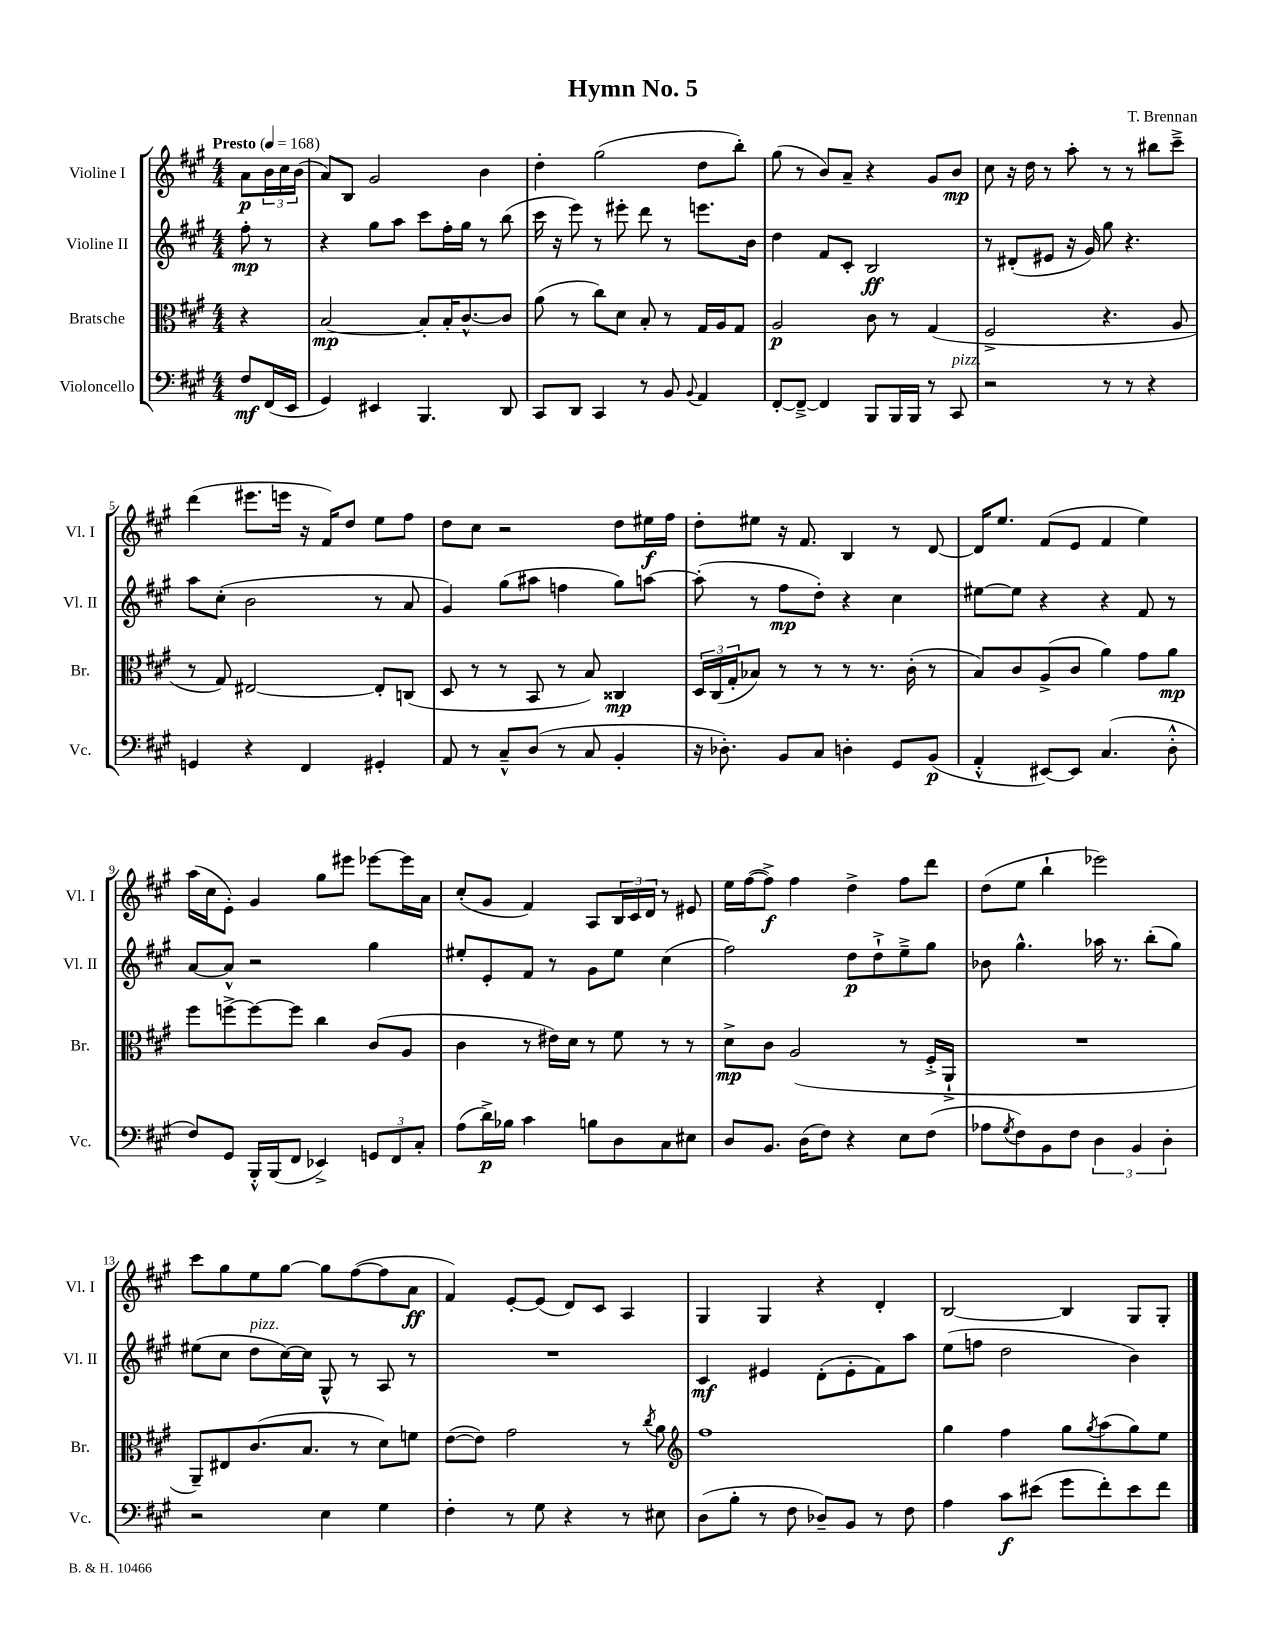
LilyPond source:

\header { title = "Hymn No. 5" composer = "T. Brennan" }
<<
\new StaffGroup <<
\new Staff = "s0" \with { instrumentName = "Violine I" shortInstrumentName = "Vl. I" } {
    \clef treble \key a \major \numericTimeSignature \time 4/4 \partial 4 \tempo "Presto" 4 = 168
    a'8\p \tuplet 3/2 { b'16 cis''16 b'16( } |
    a'8) b8 gis'2 b'4 |
    d''4-. gis''2( d''8 b''8-.) |
    gis''8( r8 b'8) a'8-- r4 gis'8 b'8\mp |
    cis''8 r16 d''16 r8 a''8-. r8 r8 bis''8 cis'''8---> |
    d'''4( eis'''8. e'''16 r16 fis'16) d''8 e''8 fis''8 |
    d''8 cis''8 r2 d''8 eis''16\f fis''16 |
    d''8-. eis''8 r16 fis'8. b4 r8 d'8~ |
    d'16 e''8. fis'8( e'8 fis'4 e''4) |
    a''16( cis''16 e'8-.) gis'4 gis''8 eis'''8 ees'''8~ ees'''16 a'16 |
    cis''8-.( gis'8 fis'4) a8 \tuplet 3/2 { b16 cis'16 d'16 } r8 eis'8 |
    e''16 fis''16~( fis''8->\f) fis''4 d''4-> fis''8 d'''8 |
    d''8( e''8 b''4-! ees'''2) |
    cis'''8 gis''8 e''8 gis''8~ gis''8 fis''8~( fis''8 a'8\ff |
    fis'4) e'8~-. e'8( d'8) cis'8 a4 |
    gis4 gis4 r4 d'4-. |
    b2~ b4 gis8 gis8-. \bar "|." |
}
\new Staff = "s1" \with { instrumentName = "Violine II" shortInstrumentName = "Vl. II" } {
    \clef treble \key a \major \numericTimeSignature \time 4/4 \partial 4
    fis''8-.\mp r8 |
    r4 gis''8 a''8 cis'''8 fis''16-. gis''16 r8 b''8( |
    cis'''16 r16 e'''8) r8 eis'''8-. d'''8 r8 e'''8. b'16 |
    d''4 fis'8 cis'8-. b2\ff |
    r8 dis'8-.( eis'8 r16 gis'16) gis''8 r4. |
    a''8 cis''8-.( b'2 r8 a'8 |
    gis'4) gis''8( ais''8 f''4 gis''8) a''8~ |
    a''8-.( r8 fis''8\mp d''8-.) r4 cis''4 |
    eis''8~ eis''8 r4 r4 fis'8 r8 |
    a'8~ a'8-^ r2 gis''4 |
    eis''8-. e'8-. fis'8 r8 gis'8 eis''8 cis''4( |
    fis''2) d''8\p d''8-!-> e''8---> gis''8 |
    bes'8 gis''4.-^ aes''16 r8. b''8-.( gis''8) |
    eis''8( cis''8 d''8^\markup { \italic "pizz." } cis''16~) cis''16 gis8-^ r8 a8 r8 |
    R1 |
    cis'4\mf eis'4 d'8-.( eis'8-. fis'8) a''8 |
    e''8( f''8 d''2 b'4) \bar "|." |
}
\new Staff = "s2" \with { instrumentName = "Bratsche" shortInstrumentName = "Br." } {
    \clef alto \key a \major \numericTimeSignature \time 4/4 \partial 4
    r4 |
    b2~\mp b8-. b16-. cis'8.~-^ cis'8 |
    a'8( r8 cis''8) d'8 b8-. r8 gis16 a16 gis8 |
    a2\p cis'8 r8 gis4( |
    fis2-> r4. a8 |
    r8 gis8) eis2~ eis8-. c8( |
    d8 r8 r8 b,8 r8 b8) cisis4\mp |
    \tuplet 3/2 { d16 cis16( gis16-. } bes8) r8 r8 r8 r8. cis'16-.( r8 |
    b8) cis'8 a8->( cis'8 a'4) gis'8 a'8\mp |
    fis''8 f''8~-> f''8~ f''8 cis''4 cis'8( a8 |
    cis'4 r8 eis'16) d'16 r8 fis'8 r8 r8 |
    d'8->\mp cis'8 a2( r8 fis16-.-> a,16-!-> |
    R1 |
    a,8--) eis8 cis'8.( b8. r8 d'8) f'8 |
    e'8~( e'8) gis'2 r8 \acciaccatura { cis''8 } a'8 |
    \clef treble fis''1 |
    gis''4 fis''4 gis''8 \acciaccatura { gis''8 } a''8( gis''8) e''8 \bar "|." |
}
\new Staff = "s3" \with { instrumentName = "Violoncello" shortInstrumentName = "Vc." } {
    \clef bass \key a \major \numericTimeSignature \time 4/4 \partial 4
    fis8\mf fis,16( e,16 |
    gis,4) eis,4 b,,4. d,8 |
    cis,8 d,8 cis,4 r8 b,8 \appoggiatura { b,8 } a,4 |
    fis,8~-. fis,8~---> fis,4 b,,8 b,,16 b,,16 r8 cis,8^\markup { \italic "pizz." } |
    r2 r8 r8 r4 |
    g,4 r4 fis,4 gis,4-. |
    a,8 r8 cis8---^ d8( r8 cis8 b,4-. |
    r16 des8.-.) b,8 cis8 d4-. gis,8 b,8\p( |
    a,4-.-^ eis,8~) eis,8 cis4.( d8-.-^ |
    fis8) gis,8 b,,16-.-^ b,,16( fis,8 ees,4->) \tuplet 3/2 { g,8 fis,8 cis8-. } |
    a8( d'16->\p) bes16 cis'4 b8 d8 cis8 eis8 |
    d8 b,8. d16( fis8) r4 e8 fis8( |
    aes8 \acciaccatura { gis8 } fis8) b,8 fis8 \tuplet 3/2 { d4 b,4 d4-. } |
    r2 e4 gis4 |
    fis4-. r8 gis8 r4 r8 eis8 |
    d8( b8-. r8 fis8 des8--) b,8 r8 fis8 |
    a4 cis'8\f eis'8( gis'8 fis'8-.) eis'8 fis'8 \bar "|." |
}
>>
>>
